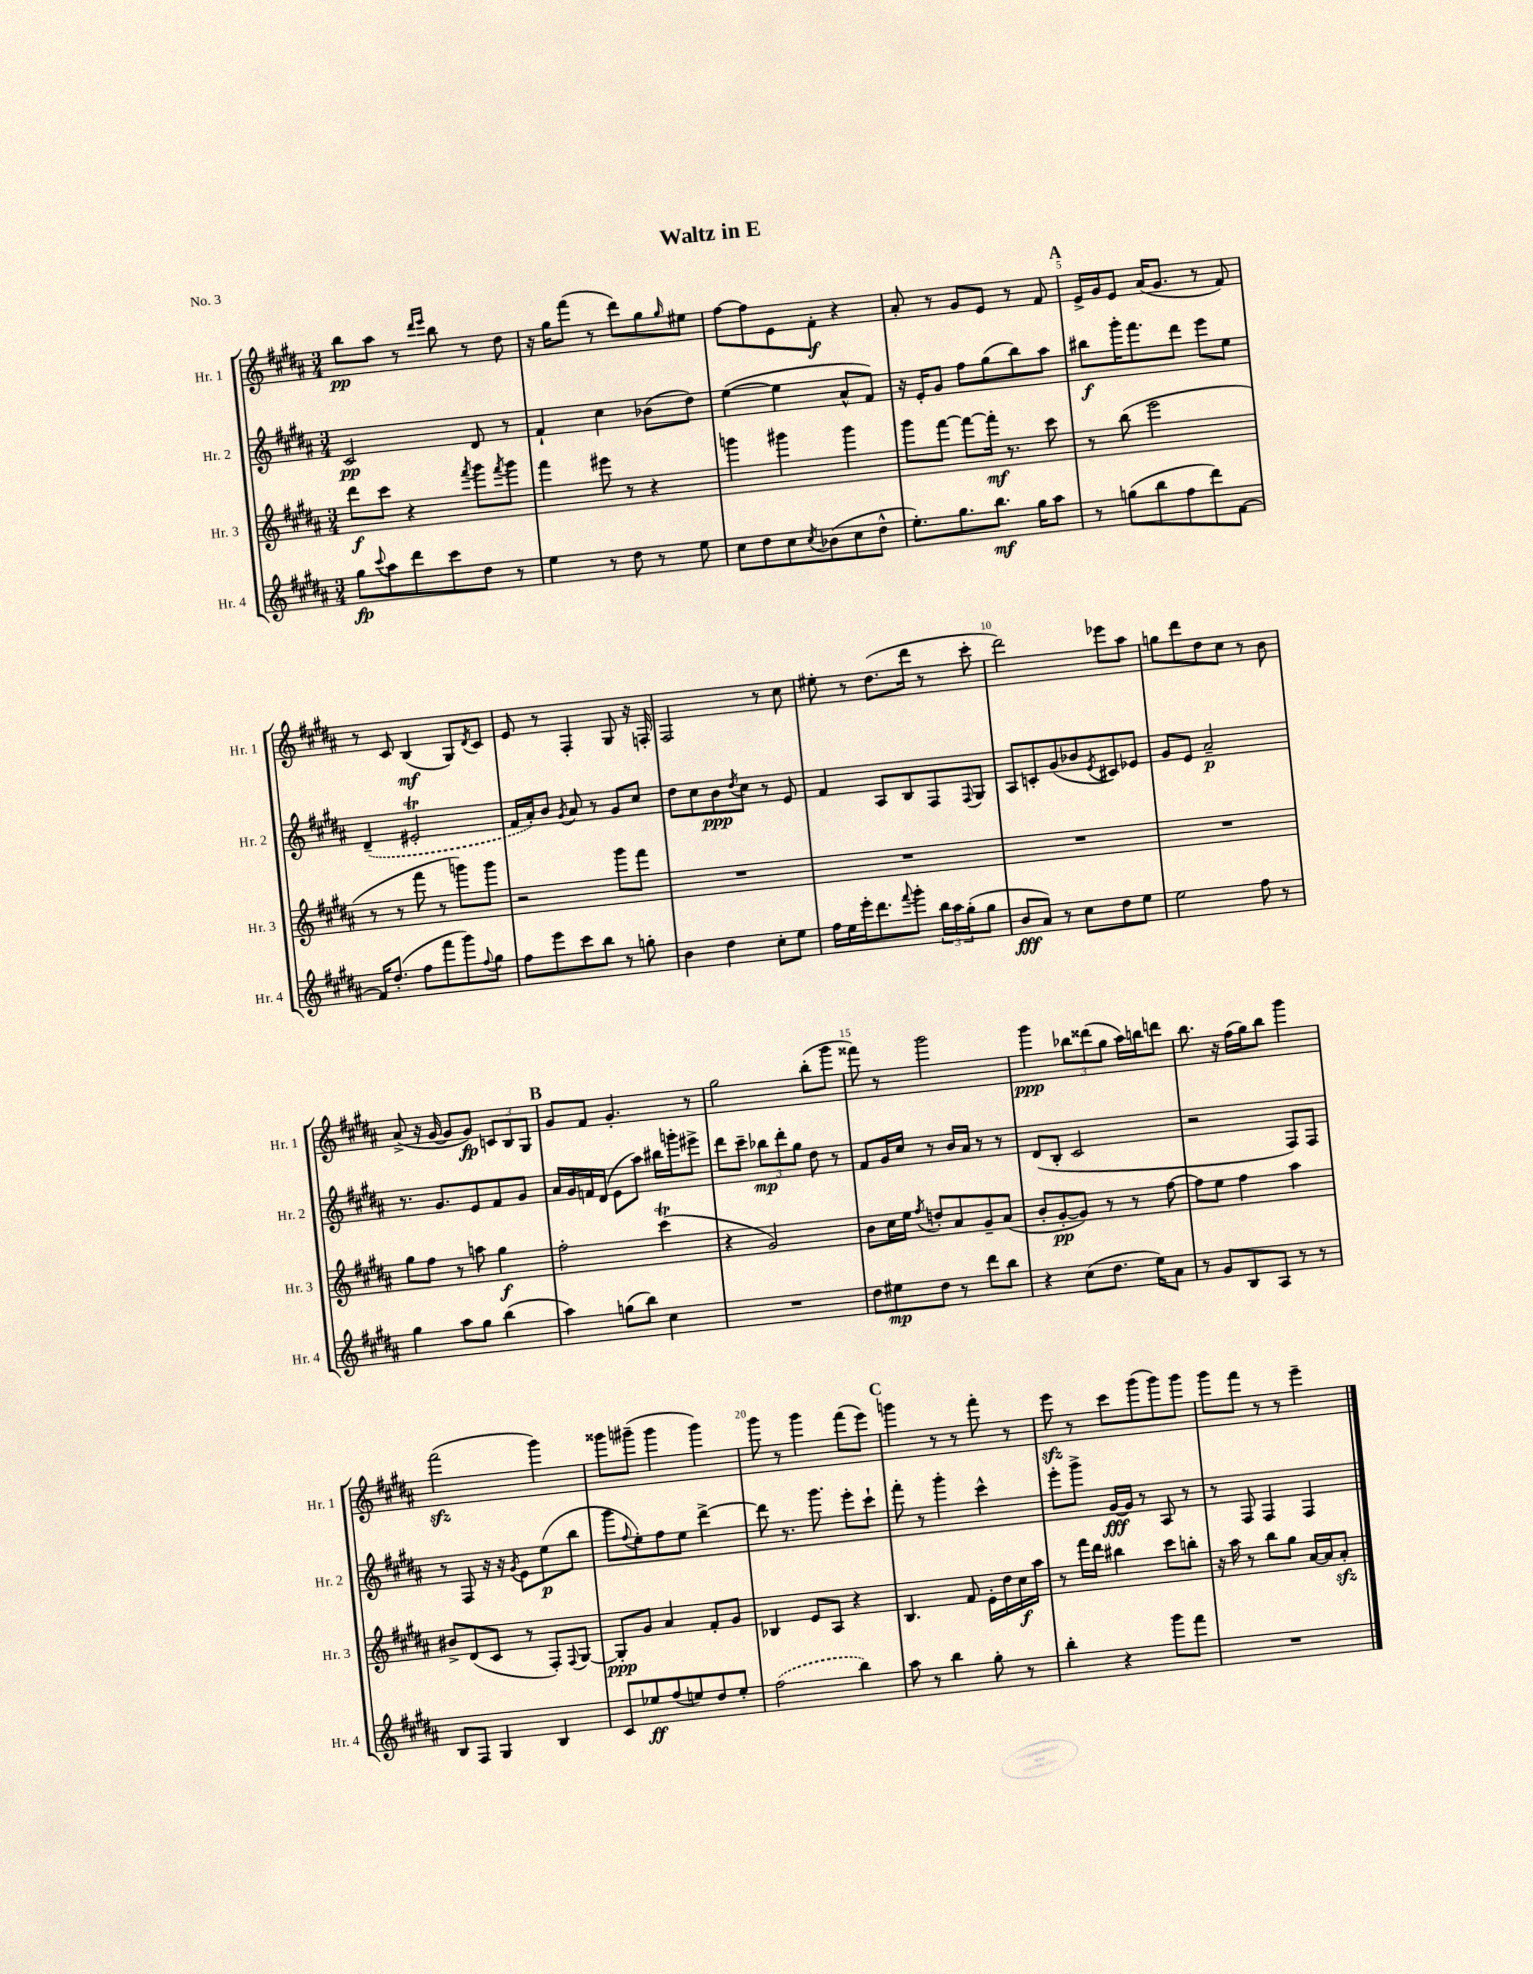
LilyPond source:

\header { title = "Waltz in E" piece = "No. 3" }
<<
\new StaffGroup <<
\new Staff = "s0" \with { instrumentName = "Hr. 1" shortInstrumentName = "Hr. 1" } {
    \clef treble \key b \major \numericTimeSignature \time 3/4
    b''8\pp ais''8 r8 \grace { dis'''16 e'''16 } b''8 r8 dis''8 |
    r16 gis''16 fis'''8( r8 dis'''8) gis''8 \grace { gis''16 } eis''8 |
    fis''8~ fis''8 e'8 fis'8-.\f r4 |
    ais'8-. r8 gis'8 e'8 r8 fis'8 |
    \mark \markup { \bold "A" } e'16-> gis'16 e'8 ais'16( gis'8. r8 fis'8) |
    r8 cis'8 b4\mf( gis8) \acciaccatura { dis'8 } cis'8 |
    e'8 r8 fis4-. gis8 r16 f16-. |
    fis2 r8 cis''8 |
    eis''8-. r8 dis''8.( dis'''16 r8 cis'''8-. |
    dis'''2) ees'''8 ais''8 |
    g''8 dis'''8 dis''8 cis''8 r8 b'8 |
    ais'8->( r16 gis'16~ gis'8 gis'8\fp) \tuplet 3/2 { c'8 b8 gis8 } |
    \mark \markup { \bold "B" } gis'8 fis'8 gis'4.-. r8 |
    gis''2 b''8-.( gis'''8 |
    fisis'''8) r8 gis'''2 |
    gis'''4\ppp \tuplet 3/2 { bes''8 disis'''8( gis''8 } ais''16) b''16 d'''8 |
    b''8. r16 fis''16( gis''16) b''8 gis'''4 |
    fis'''2\sfz( gis'''4) |
    gisis'''8 gis'''8--( gis'''4 gis'''4) |
    gis'''8 r8 gis'''4 fis'''8( e'''8) |
    \mark \markup { \bold "C" } g'''4 r8 r8 fis'''8-. r8 |
    e'''8\sfz r8 cis'''8 gis'''8( gis'''8) gis'''8 |
    gis'''8 fis'''8 r8 r8 e'''4-- \bar "|." |
}
\new Staff = "s1" \with { instrumentName = "Hr. 2" shortInstrumentName = "Hr. 2" } {
    \clef treble \key b \major \numericTimeSignature \time 3/4
    cis'2\pp dis'8 r8 |
    fis'4-! cis''4 bes'8( dis''8) |
    e''4~( e''4 ais'8-^ fis'8) |
    r16 e'16-. gis'8 fis''8 gis''8( b''8) ais''8 |
    \mark \markup { \bold "A" } bis''8\f gis'''16-. fis'''8. dis'''8 e'''8 e''8 |
    \once \slurDashed dis'4--( eis'2-.\trill |
    fis'16 ais'16-.) b'8 \acciaccatura { gis'8 } ais'8 r8 gis'8 cis''8 |
    dis''8 cis''8 b'8\ppp \acciaccatura { dis''8 } cis''8 r8 e'8 |
    fis'4 ais8 b8 fis8 \appoggiatura { fis8 } gis8 |
    ais8 c'8-. gis'8( bes'8 \acciaccatura { e'8 } cis'8) ees'8 |
    gis'8 e'8 ais'2--\p |
    r8. gis'8. e'8 fis'8 gis'8 |
    \mark \markup { \bold "B" } ais'16 gis'16 f'16 dis'16( e'8 ais''8) bis''16 g'''16-. eis'''8-> |
    dis'''8 cis'''8-- \tuplet 3/2 { bes''8\mp dis'''8-. gis''8 } dis''8 r8 |
    fis'8 gis'16 cis''16 r8 b'16 ais'16 r8 r8 |
    dis'8( b8-. cis'2 |
    r2 fis8) fis8 |
    r8 fis8 r16 r16 \acciaccatura { gis'8 } e'8 e''8\p( b''8 |
    gis'''8 \appoggiatura { fis''8 } e''8-.) fis''8 e''8 dis'''4~-> |
    dis'''8 r8. gis'''8. e'''8-. cis'''8-! |
    \mark \markup { \bold "C" } fis'''8-. r8 gis'''4-. cis'''4-^ |
    e'''8-. gis'''8-> gis'16~\fff gis'16 r8 ais8 r8 |
    r8 fis8 fis4 fis4 \bar "|." |
}
\new Staff = "s2" \with { instrumentName = "Hr. 3" shortInstrumentName = "Hr. 3" } {
    \clef treble \key b \major \numericTimeSignature \time 3/4
    dis'''8\f cis'''8 r4 \acciaccatura { fis'''8 } gis'''8 \acciaccatura { fis'''8 } gis'''8 |
    fis'''4 eis'''8 r8 r4 |
    g'''4 gis'''4 gis'''4 |
    gis'''8 fis'''8~ fis'''8~ fis'''16-.\mf r8. cis'''8 |
    \mark \markup { \bold "A" } r8 b''8( e'''2 |
    r8 r8 fis'''8 r8 g'''8) g'''8 |
    r2 gis'''8 fis'''8 |
    R2. |
    R2. |
    R2. |
    R2. |
    gis''8 fis''8 r8 a''8 gis''4\f |
    \mark \markup { \bold "B" } fis''2-. cis'''4\trill( |
    r4 gis'2) |
    b'8 cis''16 e''16 \acciaccatura { fis''8 } d''8-. ais'8 gis'8-- ais'8( |
    b'8-. gis'8~-.\pp gis'8) r8 r8 fis''8~ |
    fis''8 e''8 fis''4 ais''4 |
    bis'8-> dis'8( cis'8 r8 fis8-.) \appoggiatura { fis8 } gis8~ |
    gis8-.\ppp gis'8 ais'4 fis'8-. gis'8 |
    bes4 e'8 ais8 r4 |
    \mark \markup { \bold "C" } b4. fis'8 e'16-. dis''16 cis''16\f ais''16 |
    r8 fis'''16 dis'''16 bis''4 cis'''8 b''8-. |
    r16 ais''16 r8 b''8 gis''8 ais'16~ ais'16 ais'8-.\sfz \bar "|." |
}
\new Staff = "s3" \with { instrumentName = "Hr. 4" shortInstrumentName = "Hr. 4" } {
    \clef treble \key b \major \numericTimeSignature \time 3/4
    gis''8\fp \appoggiatura { cis'''8 } ais''8 dis'''8 cis'''8 dis''8 r8 |
    e''4 r8 dis''8 r8 e''8 |
    cis''8 dis''8 cis''8 \acciaccatura { cis''8 } bes'8( cis''8 dis''8-^ |
    e''8.-.) gis''8. b''8.\mf gis''16 ais''8 |
    \mark \markup { \bold "A" } r8 g''8( b''8 fis''8 dis'''8) fis'8~ |
    fis'16 dis''8.-.( fis''8 fis'''8 gis'''8) \appoggiatura { fis''8 } gis''8 |
    fis''8 e'''8 cis'''8 b''8 r8 g''8-. |
    b'4 dis''4 cis''8-. e''8 |
    fis''16 e''16 e'''16-. dis'''8. \appoggiatura { fis'''8 } gis'''8-. \tuplet 3/2 { b''16 ais''16 gis''16-.( } gis''8 |
    b'8\fff ais'8) r8 cis''8 dis''8 e''8 |
    e''2 fis''8 r8 |
    gis''4 ais''8 gis''8 b''4( |
    \mark \markup { \bold "B" } ais''4) g''8( b''8) cis''4 |
    R2. |
    dis''8 eis''8\mp dis''8 r8 dis'''8 b''8 |
    r4 cis''8( dis''8. e''16) ais'8 |
    r8 gis'8 b8 ais8 r8 r8 |
    b8 fis8 gis4 b4 |
    cis'8 ees''8\ff fis''8( e''8) dis''8 e''8-. |
    \once \slurDashed fis''2( b''4) |
    \mark \markup { \bold "C" } ais''8 r8 b''4 gis''8-. r8 |
    b''4-. r4 gis'''8 fis'''8 |
    R2. \bar "|." |
}
>>
>>
\layout { \context { \Score \override BarNumber.break-visibility = ##(#f #t #t) barNumberVisibility = #(every-nth-bar-number-visible 5) } }
